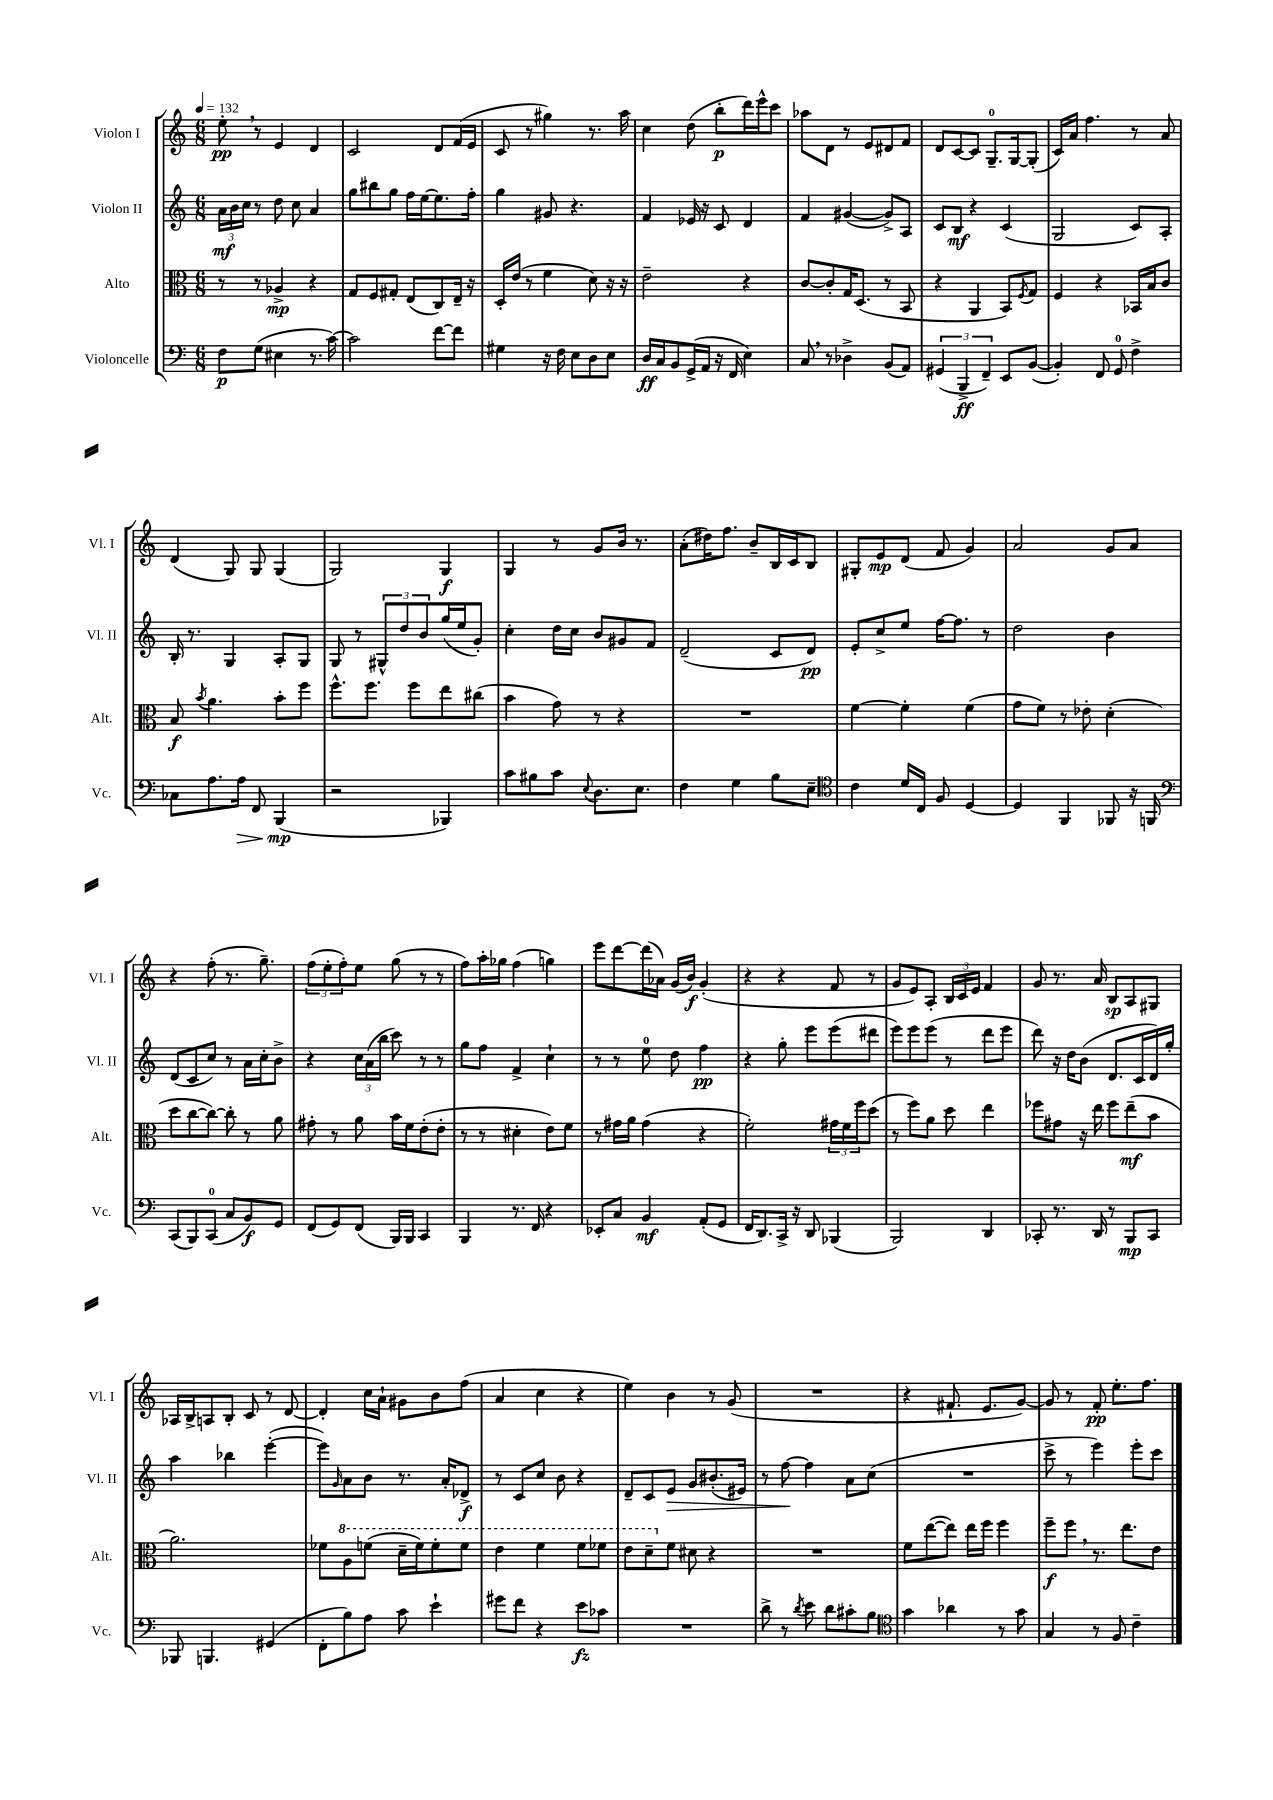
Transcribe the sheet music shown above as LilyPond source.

<<
\new StaffGroup <<
\new Staff = "s0" \with { instrumentName = "Violon I" shortInstrumentName = "Vl. I" } {
    \clef treble \key c \major \numericTimeSignature \time 6/8 \tempo 4 = 132
    e''8-.\pp \breathe r8 e'4 d'4 |
    c'2 d'8 f'16( e'16 |
    c'8 r8 gis''4) r8. a''16 |
    c''4 d''8( b''8-.\p d'''16) e'''16-^ c'''8 |
    aes''8 d'8 r8 e'8 dis'8 f'8 |
    d'8 c'8~ c'8 g8.-0-- g16~ g8-.( |
    c'16) a'16 f''4. r8 a'8 |
    d'4( g8) g8 g4( |
    g2) g4\f |
    g4 r8 g'8 b'16 r8. |
    a'8-.( dis''16) f''8. b'8-- b16 c'16 b8 |
    gis8-. e'8\mp d'8( f'8 g'4) |
    a'2 g'8 a'8 |
    r4 f''8-.( r8. g''8.--) |
    \tuplet 3/2 { f''8( e''8-. f''8-.) } e''8 g''8( r8 r8 |
    f''8) a''16-. ges''16 f''4( g''4) |
    e'''8 d'''8~ d'''16( aes'16) g'16( b'16\f) g'4-.( |
    r4 r4 f'8 r8 |
    g'8 e'8) a8-. \tuplet 3/2 { b16 c'16 e'16 } f'4 |
    g'8 r8. a'16 b8\sp a8 gis8 |
    aes16 b16-> a8 b8-. c'8 r8 d'8~ |
    d'4-. c''16 a'16-! gis'8 b'8 f''8( |
    a'4 c''4 r4 |
    e''4) b'4 r8 g'8( |
    R2. |
    r4 fis'8.-! e'8. g'8~) |
    g'8 r8 f'8-.\pp e''8.-. f''8. \bar "|." |
}
\new Staff = "s1" \with { instrumentName = "Violon II" shortInstrumentName = "Vl. II" } {
    \clef treble \key c \major \numericTimeSignature \time 6/8
    \tuplet 3/2 { a'16\mf b'16 c''16 } r8 d''8 c''8 a'4 |
    g''8 bis''8 g''8 f''16 e''16~ e''8. f''16-. |
    g''4 gis'8 r4. |
    f'4 ees'16 r16 c'8 d'4 |
    f'4 gis'4~( gis'8->) a8 |
    c'8 b8\mf r4 c'4( |
    g2 c'8) a8-. |
    b16-. r8. g4 a8-. g8 |
    g8 r8 \tuplet 3/2 { gis8-^ d''8 b'8 } g''16( e''16 g'8-.) |
    c''4-. d''16 c''16 b'8 gis'8 f'8 |
    d'2--( c'8 d'8\pp) |
    e'8-. c''8-> e''8 f''16~ f''8. r8 |
    d''2 b'4 |
    d'8( c'8 c''8) r8 a'16 c''16-. b'8-> |
    r4 \tuplet 3/2 { c''16 a'16( b''16 } c'''8) r8 r8 |
    g''8 f''8 f'4-> c''4-! |
    r8 r8 e''8-0 d''8 f''4\pp |
    r4 g''8-. e'''8 e'''8( dis'''8 |
    e'''8) e'''8 e'''8( r8 d'''8 e'''8 |
    d'''8) r16 d''16 b'8( d'8. c'16 d'16) g''16-. |
    a''4 bes''4 e'''4~-.( |
    e'''8) \grace { g'16 } a'8 b'8 r8. a'16-. des'8->\f |
    r8 c'8 c''8 b'8 r4 |
    d'8-- c'8 e'8\> g'8 bis'8.-.( eis'16) |
    r8 f''8~\! f''4 a'8 c''8( |
    R2. |
    c'''8-> r8 e'''4) e'''8-. c'''8 \bar "|." |
}
\new Staff = "s2" \with { instrumentName = "Alto" shortInstrumentName = "Alt." } {
    \clef alto \key c \major \numericTimeSignature \time 6/8
    r8 r8 aes4->\mp r4 |
    g8 f8 gis8-. e8( c8) e16-- r16 |
    d16-. e'16( r8 f'4 d'8) r16 r16 |
    e'2-- r4 |
    c'8~ c'8-. g16 d8.( r8 b,8 |
    r4 a,4 b,8) \acciaccatura { f8 } g8 |
    f4 r4 bes,16 b16 c'8 |
    b8\f \acciaccatura { b'8 } a'4. b'8-. f''8 |
    f''8.-^ f''8. f''8 e''8 cis''8( |
    b'4 g'8) r8 r4 |
    R2. |
    f'4~ f'4-. f'4( |
    g'8 f'8) r8 ees'8-. d'4-.( |
    d''8 c''8~ c''8~) c''8-. r8 a'8 |
    gis'8-. r8 a'8 b'16 f'16 e'8-.( e'8-. |
    r8 r8 dis'4-. e'8) f'8 |
    r8 gis'16 a'16 gis'4( r4 |
    f'2-.) \tuplet 3/2 { gis'16 f'16 f''16 } d''8( |
    r8 f''8) a'8 d''8 e''4 |
    fes''8 gis'8 r16 e''16 fes''8 e''8--\mf( b'8 |
    a'2.) |
    fes'8 \ottava #1 a'8 f''!8( d''16-- f''16) f''8-. f''8 |
    e''4 f''4 f''8 fes''8 |
    e''8 d''8-- \ottava #0 f'8 dis'8 r4 |
    R2. |
    f'8 e''8~( e''8) e''16 f''16 f''4 |
    f''8--\f f''8 \breathe r8. e''8. e'8 \bar "|." |
}
\new Staff = "s3" \with { instrumentName = "Violoncelle" shortInstrumentName = "Vc." } {
    \clef bass \key c \major \numericTimeSignature \time 6/8
    f8\p g8( eis4 r8. c'16~) |
    c'2 f'8~ f'8 |
    gis4 r16 f16 e8 d8 e8 |
    d16\ff c16 b,8 g,16->( a,16 r16 f,16 e4) |
    c8 \breathe r8 des4-> b,8( a,8) |
    \tuplet 3/2 { gis,4( b,,4->\ff f,4--) } e,8 b,8~( |
    b,4-.) f,8 g,8-0 f4-> |
    ces8 a8. a16\> f,8 b,,4\mp\!( |
    r2 bes,,4) |
    c'8 bis8 c'8 \appoggiatura { e8 } d8. e8. |
    f4 g4 b8 e8-- |
    \clef tenor c'4 d'16 c16 f8 d4~ |
    d4 f,4 fes,8 r16 f,16 |
    \clef bass c,8( b,,8) c,8-0( c8 b,8\f) g,8 |
    f,8( g,8) f,8( b,,16) b,,16 c,4 |
    b,,4 r8. f,16 r4 |
    ees,8-. c8 b,4\mf a,8-.( g,8 |
    f,16 d,8.) c,16-> r16 d,8 bes,,4( |
    b,,2) d,4 |
    ces,8-. r8. d,16 r8 b,,8\mp ces,8 |
    bes,,8 b,,4. gis,4( |
    f,8-. b8) a8 c'8 e'4-! |
    gis'8 f'8 r4 e'8\fz ces'8 |
    R2. |
    d'8-> r8 \acciaccatura { d'8 } e'8 d'8 cis'8-. b8 |
    \clef tenor g'4 aes'4 r8 g'8 |
    g4 r8 f8 c'4-- \bar "|." |
}
>>
>>
\layout { \context { \Score \remove "Bar_number_engraver" } }
